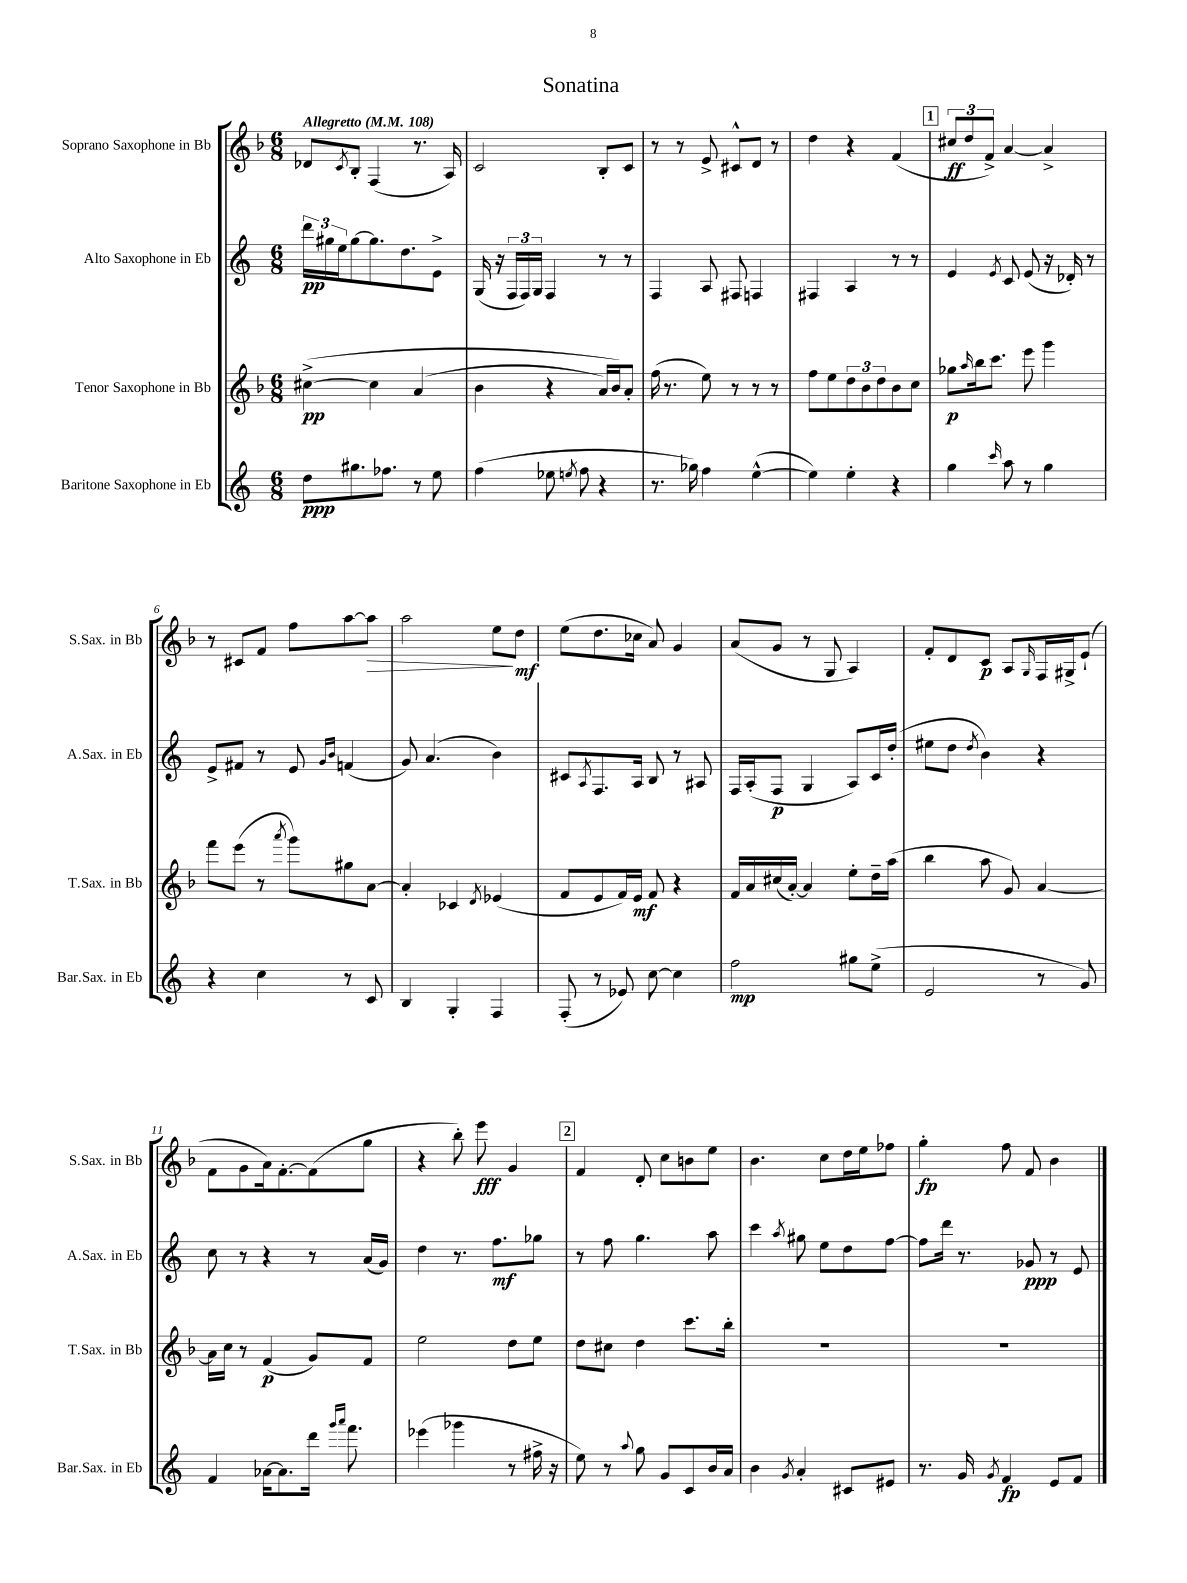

**kern	**kern	**kern	**kern
*staff4	*staff3	*staff2	*staff1
*clefG2	*clefG2	*clefG2	*clefG2
*k[]	*k[b-]	*k[]	*k[b-]
*M6/8	*M6/8	*M6/8	*M6/8
*MM108	*MM108	*MM108	*MM108
8dd	&([4cc#^	24ddd	8d-
.	.	24gg#	.
.	.	24ee	.
.	.	.	8qc
8.gg#	.	[8gg#	8B-'
.	4cc#]	8.gg#]	(4F
8.ff-	.	.	.
.	.	8.dd	.
8r	(4a	.	8.r
8ee	.	8e^	.
.	.	.	16A)
=	=	=	=
(4ff	4b-	(16G	2c
.	.	16r	.
.	.	24F	.
.	.	24F)	.
.	.	24G	.
8ee-	4r	4F	.
8qee	.	.	.
8ff	.	.	.
4r	16a)	8r	8B-'
.	16b-&)	.	.
.	8a'	8r	8c
=	=	=	=
8.r	(16ff	4F	8r
.	8.r	.	.
.	.	.	8r
16gg-)	.	.	.
4ff	8ee)	8A	8e^
.	8r	8F#	8c#^^
([4ee^^	8r	4F	8d
.	8r	.	8r
=	=	=	=
4ee])	8ff	4F#	4dd
.	8ee	.	.
4ee'	12dd	4A	4r
.	12b-	.	.
.	12dd	.	.
4r	8b-	8r	(4f
.	8cc	8r	.
=	=	=	=
4gg	8gg-	4e	12cc#
.	.	.	12dd
.	16qqaa	.	.
.	16bb-	.	.
.	.	.	12f^)
.	8.ccc	.	.
16qqccc	.	8qe	.
8aa	.	8c	[4a
8r	8eee	(8e	.
4gg	4ggg	16r	4a^]
.	.	16d-')	.
.	.	8r	.
=	=	=	=
4r	8fff	8e^	8r
.	(8eee	8f#	8c#
4cc	8r	8r	8f
.	8qaaa	.	.
.	8ggg)	8e	8ff
.	.	16qqg	.
.	.	16qqb	.
8r	8gg#	(4f	[8aa
8c	[8a	.	8aa]
=	=	=	=
4B	4a']	8g)	2aa
.	.	(4.a	.
4G'	4c-	.	.
.	8qd	.	.
4F	(4e-	4b)	8ee
.	.	.	8dd
=	=	=	=
(8F'	8f	8c#	(8ee
.	.	8qA	.
8r	8e	8.F	8.dd
8e-)	16f)	.	.
.	16e	16A	16cc-
[8cc	8f	8B	8a)
4cc]	4r	8r	4g
.	.	8A#	.
=	=	=	=
2ff	16f	16F	(8a
.	16a	(16A'	.
.	(16cc#	8F	8g
.	[16a')	.	.
.	4a]	4G	8r
.	.	.	8G
8gg#	8ee'	8A)	4A)
(8ee^	16dd~	16c	.
.	(16aa	(16dd'	.
=	=	=	=
2e	4bb-	8ee#	8f'
.	.	8dd	8d
.	.	8qdd	.
.	8aa	4b)	8c
.	8g)	.	8A
.	.	.	16qqG
8r	[4a	4r	16F
.	.	.	16G#^
8g)	.	.	(8e`
=	=	=	=
4f	16a]	8cc	8f
.	16cc	.	.
.	8r	8r	8g
[16a-	(4f	4r	16a)
8.a-]	.	.	[8.f'
16ddd	8g)	8r	(8f]
16qqggg	.	.	.
16qqaaa	.	.	.
8.fff	.	.	.
.	8f	(16a	8gg
.	.	16g)	.
=	=	=	=
(4eee-	2ee	4dd	4r
4ggg-	.	8.r	8bb-')
.	.	.	8eee
.	.	8.ff	.
8r	8dd	.	4g
16ff#^	8ee	8gg-	.
16r	.	.	.
=	=	=	=
8ee)	8dd	8r	4f
8r	8cc#	8ff	.
8qqaa	.	.	.
8gg	4dd	4.gg	8d'
8g	.	.	8cc
8c	8.ccc	.	8b
16b	.	8aa	8ee
16a	16bb-'	.	.
=	=	=	=
4b	2.r	4ccc	4.b-
8qg	.	8qaa	.
4a'	.	8gg#	.
.	.	8ee	8cc
8c#	.	8dd	16dd
.	.	.	16ee
8e#	.	[8ff	8ff-
=	=	=	=
8.r	2.r	8ff]	4gg'
.	.	16ddd	.
16g	.	8.r	.
8qg	.	.	.
4f	.	.	8ff
.	.	8g-	8f
8e	.	8r	4b-
8f	.	8e	.
==	==	==	==
*-	*-	*-	*-
